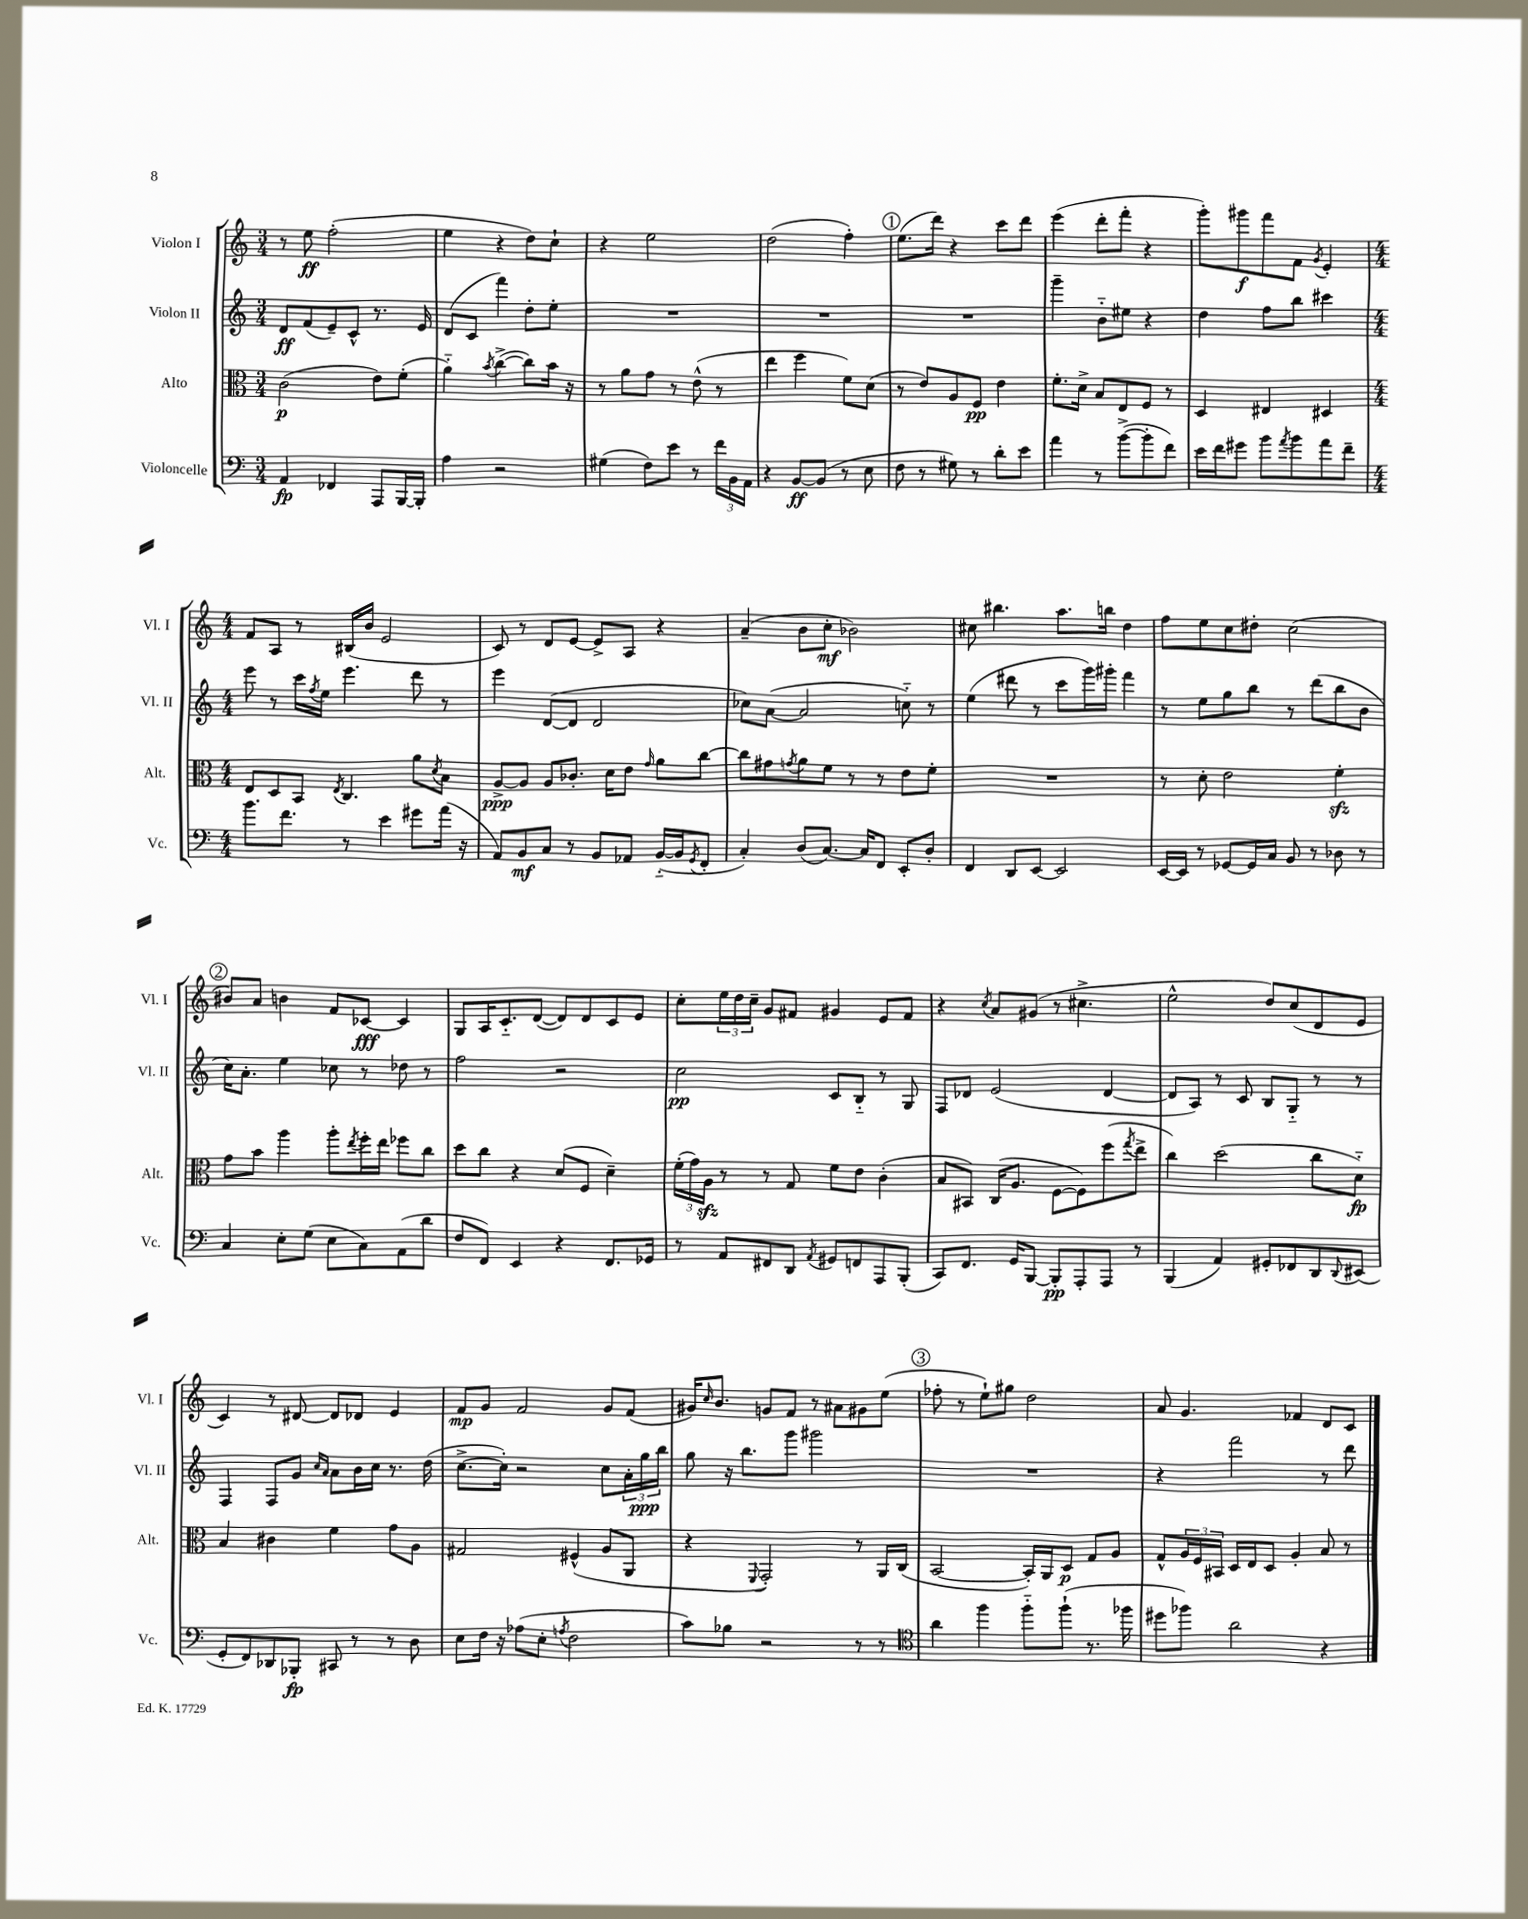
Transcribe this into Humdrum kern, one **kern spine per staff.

**kern	**kern	**kern	**kern
*staff4	*staff3	*staff2	*staff1
*clefF4	*clefC3	*clefG2	*clefG2
*k[]	*k[]	*k[]	*k[]
*M3/4	*M3/4	*M3/4	*M3/4
4AA	(2c	8d	8r
.	.	(8f	8ee
4FF-	.	8e~)	(2ff'
.	.	8c^^	.
8AAA	8e)	8.r	.
[16BBB	(8f'	.	.
16BBB']	.	16e	.
=	=	=	=
4A	4a'~)	(8d	4ee
.	.	8c	.
.	8qb	.	.
2r	([4cc^	4fff)	4r
.	8cc])	8dd'	8dd)
.	16b	8ee'	8cc`
.	16r	.	.
=	=	=	=
(4G#	8r	2.r	4r
.	8a	.	.
8F)	8g	.	2ee
8e	8r	.	.
8r	(8e^^	.	.
24f	8r	.	.
24BB	.	.	.
24AA	.	.	.
=	=	=	=
4r	4ee	2.r	(2dd
[8BB	4ff	.	.
(8BB]	.	.	.
8r	8f)	.	4ff')
8E	(8d	.	.
=	=	=	=
8F	8r	2.r	(8.ee
8r	8e)	.	.
.	.	.	16ddd)
8G#)	8A	.	4r
8r	8F	.	.
8d'	4e	.	8ccc
8e	.	.	8ddd
=	=	=	=
4a	8.f'	4ggg~	(4eee
.	16d^	.	.
8r	8B	8b'~	8ddd'
([8b^	8E	8ee#	8fff'
8b']	8F	4r	4r
8f)	8r	.	.
=	=	=	=
16e	4D	4dd	8ggg')
16f	.	.	.
8g#	.	.	8ggg#
8b	4E#	8ff	8fff
8qa	.	.	.
8b	.	8bb	8f
.	.	.	8qg
8a	4D#	4ccc#	4e'
8f~	.	.	.
=	=	=	=
*M4/4	*M4/4	*M4/4	*M4/4
8.b	8E	8eee	8f
.	8D	8r	8A
8.f	.	.	.
.	8BB	16ccc	8r
.	.	8qff	.
.	.	16ee	.
.	8qE	.	.
8r	4.C	4.eee	(16B#
.	.	.	16b
4e	.	.	2e
8g#	8a	8ddd	.
.	8qd	.	.
(16a	8B	8r	.
16r	.	.	.
=	=	=	=
8AA)	[8A^	4eee	8c)
8BB	8A]	.	8r
8C	8A	([8d	8d
8r	8.c-'	8d]	[8e
8BB	.	2d	8e^]
.	16d	.	.
8AA-	8e	.	8A
.	16qqg	.	.
([16BB'~	8a	.	4r
16BB]	.	.	.
8qGG	.	.	.
8FF'	[8cc	.	.
=	=	=	=
4C')	8cc]	8cc-)	(4a~
.	8g#	([8a	.
.	8qg	.	.
(8D	8a	2a]	8b
[8.C)	8f	.	8cc'
.	8r	.	2b-)
16C]	.	.	.
8FF	8r	.	.
8EE'	8e	8cc'~)	.
8D'	8f'	8r	.
=	=	=	=
4FF	1r	(4ee	8cc#
.	.	.	4.bb#
8DD	.	8ddd#	.
[8EE	.	8r	.
2EE]	.	8ccc	8.aa
.	.	16ggg)	.
.	.	16ggg#'	16bb
.	.	4fff	4dd
=	=	=	=
[16EE	8r	8r	8ff
16EE]	.	.	.
8r	8d'	8ee	8ee
[8GG-	2e	8gg	8cc
16GG-]	.	8bb	8dd#'
16C	.	.	.
8BB	.	8r	(2cc
8r	.	(8ddd	.
8D-	4f'	8bb	.
8r	.	8b	.
=	=	=	=
4C	8g	16cc)	8b#)
.	.	8.a'	.
.	8b	.	8a
8E'	4aa	4ee	4b
(8G	.	.	.
8E	8aa'	8cc-	8f
.	8qee	.	.
8C)	16ff'	8r	[8c-
.	16ee	.	.
(8AA	8ff-	8dd-	4c-]
8d	8cc	8r	.
=	=	=	=
8F	8dd	2ff	8G
8FF)	8cc	.	16A
.	.	.	8.c'~
4EE	4r	.	.
.	.	.	([8d
4r	(8d	2r	8d])
.	8F	.	8d
8.FF	4d~)	.	8c
.	.	.	8e
16GG-	.	.	.
=	=	=	=
8r	(24f'	2cc	8cc'
.	24g)	.	.
.	24A	.	.
8AA	8r	.	24ee
.	.	.	24dd
.	.	.	24cc~
8FF#	8r	.	8g
8DD	8G	.	8f#
8qAA	.	.	.
8GG#	8f	8c	4g#
8FF	8e	8B'~	.
8AAA	(4c'	8r	8e
(8BBB'	.	8G	8f#
=	=	=	=
8CC)	8B	8F	4r
8.FF	8BB#)	8d-	.
.	.	.	8qcc
.	(16C	(2e	8a
16GG	8.A	.	.
[8BBB	.	.	(8g#
8BBB']	[8F	.	8r
8AAA'	8F])	.	4.cc#^
8AAA	(8ff	[4d-	.
.	8qgg	.	.
8r	8ee^	.	.
=	=	=	=
(4BBB	4cc)	8d-]	2ee^^
.	.	8A)	.
4AA)	(2dd	8r	.
.	.	8c	.
8GG#'	.	8B	8dd)
8FF-	.	8G'~	(8cc
8DD	8cc	8r	8d
8qqDD	.	.	.
(8EE#	8d'~)	8r	8e
=	=	=	=
8GG'	4B	4F	4c)
8FF)	.	.	.
8DD-	4c#	8F	8r
8BBB-'	.	8g	[8d#
.	.	16qqcc	.
.	.	16qqa	.
8CC#	4f	8a	8d#]
8r	.	16b	8d-
.	.	16cc	.
8r	8g	8.r	4e
8D	8A	.	.
.	.	(16dd	.
=	=	=	=
8E	2G#	[8.cc^	8f
16F	.	.	8g
16r	.	16cc'])	.
(8A-	.	2r	2f
8E'	.	.	.
8qA	.	.	.
2F	(4F#^^	.	.
.	8A	8cc	8g
.	8AA	24a'	(8f
.	.	24gg	.
.	.	24bb	.
=	=	=	=
8c)	4r	8gg	16g#)
.	.	.	16qqcc
.	.	.	8.b
8B-	.	16r	.
.	.	8.bb	.
.	8qqFF	.	.
2r	2GG')	.	8g
.	.	8ggg	8f
.	.	2ggg#	8r
.	.	.	8a#
8r	8r	.	8g#
8r	16AA	.	(8ee
.	(16C	.	.
=	=	=	=
*clefC4	*	*	*
4a	[2BB	1r	8ff-'
.	.	.	8r
4ff	.	.	8ee`)
.	.	.	8gg#
8ff'~	16BB'])	.	2dd
.	16AA	.	.
(8ff`	8D	.	.
8.r	8G	.	.
.	8A	.	.
16ff-	.	.	.
=	=	=	=
8dd#	8G^^	4r	8a
8ff-)	24A	.	4.g
.	24F	.	.
.	24BB#	.	.
2a	16D	2fff	.
.	16E	.	.
.	8D	.	.
.	4A'	.	4f-
4r	8B	8r	8d
.	8r	8ddd	8c
==	==	==	==
*-	*-	*-	*-
